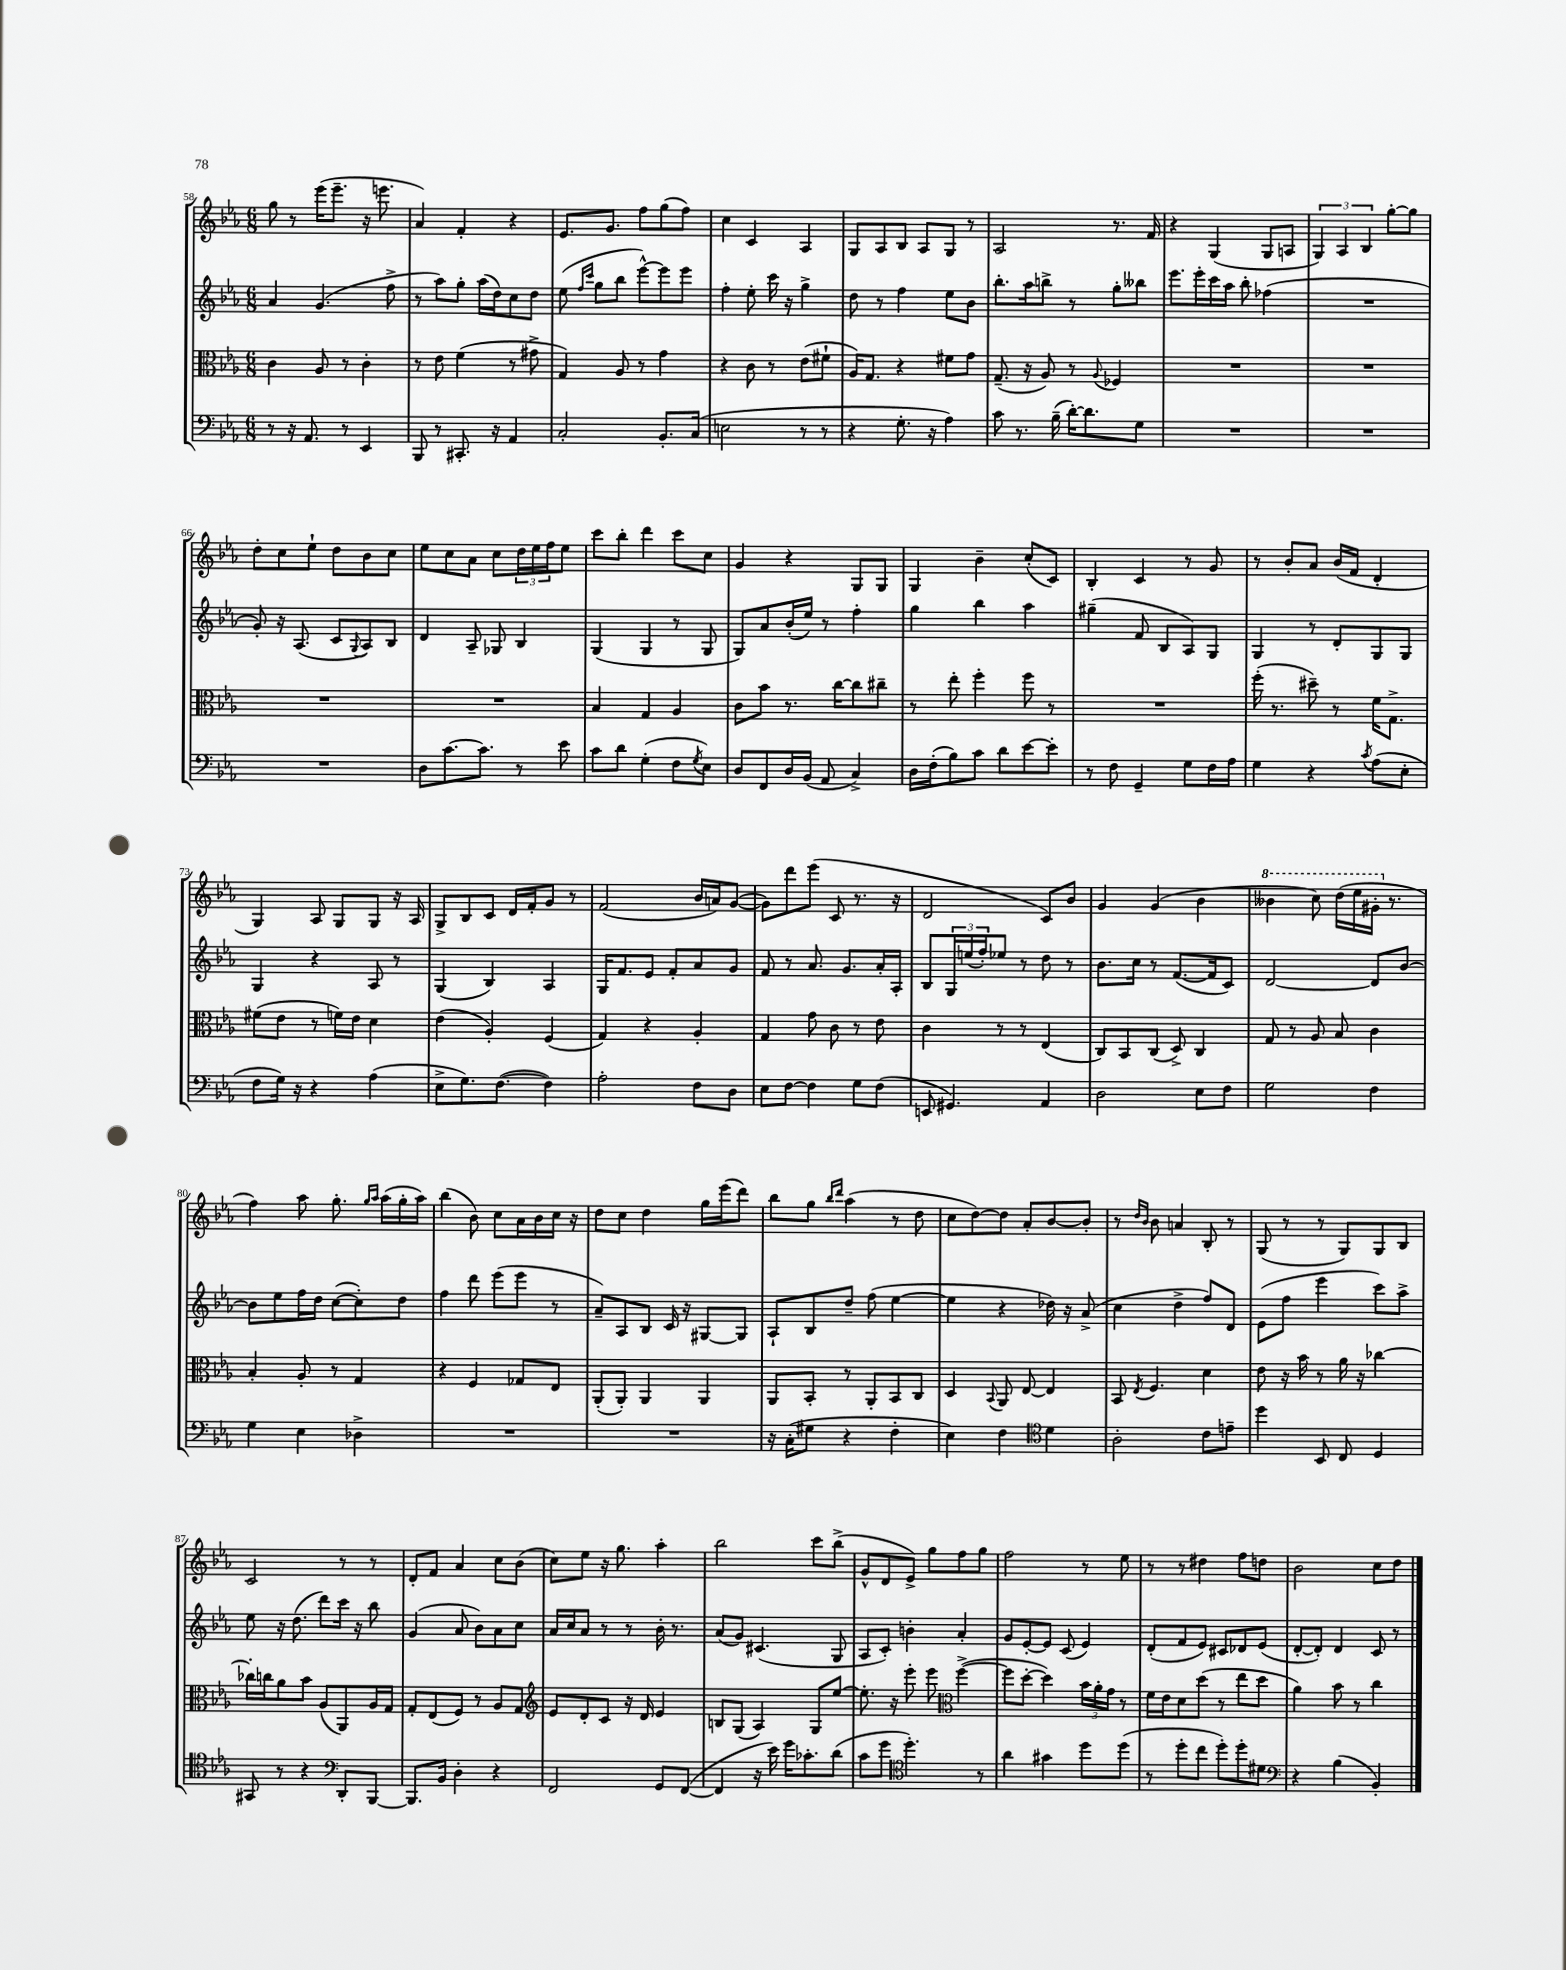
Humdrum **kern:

**kern	**kern	**kern	**kern
*staff4	*staff3	*staff2	*staff1
*clefF4	*clefC3	*clefG2	*clefG2
*k[b-e-a-]	*k[b-e-a-]	*k[b-e-a-]	*k[b-e-a-]
*M6/8	*M6/8	*M6/8	*M6/8
8r	4c\	4a-/	8gg\
16r	.	.	8r
8.AA-/	.	.	.
.	8A-/	(4.g/	(16eee-\LK
.	.	.	8.eee-~\J
8r	8r	.	.
4EE-/	4c'\	.	16r
.	.	.	8.eee\
.	.	8ff^\	.
=	=	=	=
8BBB-/	8r	8r	4a-/)
8r	8e-\	8aa-\L)	.
8.CC#'/	(4f\	8gg'\J	4f'/
.	.	(16aa-\LL	.
16r	.	16dd\J)	.
4AA-/	8r	8cc\	4r
.	8g#^\	8dd\J	.
=	=	=	=
2C'/	4G/)	(8ee-\	8.e-/L
.	.	16qqff/LL	.
.	.	16qqccc/JJ	.
.	.	8gg\L	.
.	.	.	8.g/J
.	8A-/	8bb-\J	.
.	8r	[8eee-^^\L)	8ff\L
8.BB-'/L	4g\	8eee-\]	(8gg\
.	.	8eee-\J	8ff\J)
(16C/Jk	.	.	.
=	=	=	=
2E\	4r	4ff'\	4cc\
.	8c\	8ee-'\	4c/
.	8r	16ccc\	.
.	.	16r	.
8r	(8e-\L	4gg^\	4A-/
8r	8f#`\J	.	.
=	=	=	=
4r	16A-/LK)	8dd\	8G/L
.	8.G/J	.	.
.	.	8r	8A-/
8.G'\	4r	4ff\	8B-/J
.	.	.	8A-/L
16r	.	.	.
4A-\)	8f#\L	8ee-\L	8G/J
.	8g\J	8b-\J	8r
=	=	=	=
8c\	(8.G~/	8.bb-'\L	2A-/
8.r	.	.	.
.	16r	16aa-\k	.
.	8A-/)	8bb^\J	.
(16B-~\	.	.	.
[16d'\LK)	8r	8r	.
8.d\]	.	.	.
.	8qqA-/	.	.
.	4F-/	8gg'\L	8.r
8G\J	.	8bb--\J	.
.	.	.	16f/
=	=	=	=
2.r	2.r	8.eee-\L	4r
.	.	16eee-'\L	.
.	.	16ccc\	(4G/
.	.	16aa-\JJ	.
.	.	8bb-'\	.
.	.	(4ff-\	8G/L
.	.	.	8A/J
=	=	=	=
2.r	2.r	2.r	6G/)
.	.	.	6A-/
.	.	.	6B-/
.	.	.	[8gg'\L
.	.	.	8gg\]J
=	=	=	=
2.r	2.r	8g'/)	8dd'\L
.	.	16r	8cc\
.	.	(8.A-/	.
.	.	.	8ee-`\J
.	.	8c/L	8dd\L
.	.	8qqG/	.
.	.	8A-/)	8b-\
.	.	8B-/J	8cc\J
=	=	=	=
8D\L	2.r	4d/	8ee-\L
[8.c\	.	.	8cc\
.	.	8A-~/	8a-\J
8.c\]J	.	.	.
.	.	8G-/	8cc\L
8r	.	4B-/	24dd\L
.	.	.	24ee-\
.	.	.	24ff\J
8e-\	.	.	8ee-\J
=	=	=	=
8c\L	4B-/	(4G/	8ccc\L
8d\J	.	.	8bb-'\J
(4G'\	4G/	4G/	4ddd\
8F\L	4A-/	8r	8ccc\L
8qG/	.	.	.
8E-\J)	.	8G/	8cc\J
=	=	=	=
8D/L	8c\L	8G/L)	4g/
8FF/	8b-\J	8a-/	.
16D/L	8.r	(16b-'/L	4r
(16BB-/JJ	.	16ee-/JJ)	.
8AA-/	.	8r	.
.	[16cc\LK	.	.
4C^/)	8cc\]	4ff'\	8G/L
.	8cc#~\J	.	8G/J
=	=	=	=
16D\LL	8r	4gg\	4G/
(16F'\J	.	.	.
8B-\)	8ee-'\	.	.
8c\J	4ff'\	4bb-\	4b-~\
8d\L	.	.	.
[8e-\	8ff\	4aa-\	(8cc'/L
8e-'\]J	8r	.	8c/J)
=	=	=	=
8r	2.r	(4gg#~\	4B-'/
8F\	.	.	.
4GG~/	.	8f/	4c/
.	.	8B-/L	.
8G\L	.	8A-/)	8r
16F\L	.	8G/J	8g/
16A-\JJ	.	.	.
=	=	=	=
4G\	(16ff'\	4G/	8r
.	8.r	.	.
.	.	.	8b-'/L
4r	8dd#~\)	8r	8a-/J
.	8r	8d'/L	(16b-/LL
.	.	.	16f/JJ
8qc/	.	.	.
(8A-\L	16f\LK	8G/	4d'/
.	8.G^\J	.	.
8E-'\J	.	8G/J	.
=	=	=	=
8F\L	(8f#\L	4G/	4G/)
16G\Jk)	8e-\J	.	.
16r	.	.	.
4r	8r	4r	8A-/
.	16f\LL)	.	8G/L
.	16e-\JJ	.	.
(4A-\	4d\	8A-/	8G/J
.	.	8r	16r
.	.	.	16A-/
=	=	=	=
8E-^\L	(4e-\	(4G/	8G^/L
8.G\)	.	.	8B-/
.	4A-'/)	4B-/)	8c/J
([8.F\J	.	.	.
.	.	.	16d/LL
.	.	.	16f'/J
4F\])	(4F/	4A-/	8g/J
.	.	.	8r
=	=	=	=
2A-'\	4G/)	16G/LK	(2f/
.	.	8.f/	.
.	4r	8e-/J	.
.	.	8f'/L	.
8F\L	4A-'/	8a-/	16b-/LL
.	.	.	16a/J)
8D\J	.	8g/J	([8g/J
=	=	=	=
8E-\L	4G/	8f/	8g\]L)
[8F\J	.	8r	8ddd\
4F\]	8g\	8.a-/	(8eee-\J
.	8c\	.	8c/
.	.	8.g/L	.
8G\L	8r	.	8.r
(8F\J	8e-\	16a-'/L	.
.	.	16A-'/JJ	16r
=	=	=	=
8EE/	4c\	8B-/L	2d/
4.GG#/)	.	24G/L	.
.	.	(24ee/	.
.	.	24ff'/J)	.
.	8r	8ee-/J	.
.	8r	8r	.
4AA-/	(4E-/	8dd\	8c/L)
.	.	8r	8b-/J
=	=	=	=
2D\	8C/L)	8.b-\L	4g/
.	8BB-/	.	.
.	.	16cc\Jk	.
.	(8C/J	8r	(4g/
.	8D^/)	([8.f/L	.
8E-\L	4C/	.	4b-\
.	.	16f/]k	.
8F\J	.	8c/J)	.
=	=	=	=
2G\	8G/	[2d/	4bb--\
.	8r	.	.
.	8A-/	.	8ccc\)
.	8B-/	.	(16ddd\LL
.	.	.	16eee-\
4F\	4c\	8d/]L	16gg#'\JJ
.	.	.	8.r
.	.	[8b-/J	.
=	=	=	=
4G\	4B-'/	8b-\]L	4ff\)
.	.	8ee-\	.
4E-\	8A-'/	16ff\L	8aa-\
.	.	16dd\JJ	.
.	8r	([8cc\L	8.gg'\
4D-^\	4G/	8cc'\])	.
.	.	.	16qqgg/LL
.	.	.	16qqaa-/JJ
.	.	.	(16aa-\LL
.	.	8dd\J	16gg'\
.	.	.	16aa-\JJ)
=	=	=	=
2.r	4r	4ff\	(4bb-\
.	4F/	8ddd\	8b-\)
.	.	(8eee-\L	8cc\L
.	8G-/L	8eee-\J	16a-\L
.	.	.	16b-\
.	8E-/J	8r	16cc\JJ
.	.	.	16r
=	=	=	=
2.r	(8AA-'/L	8a-~/L)	8dd\L
.	8AA-'/J)	8A-/	8cc\J
.	4AA-/	8B-/J	4dd\
.	.	16c/	.
.	.	16r	.
.	4AA-/	[8G#/L	16gg\LL
.	.	.	(16eee-\J
.	.	8G#/]J	8ddd\J)
=	=	=	=
16r	8AA-/L	8A-`/L	8bb-\L
(16C'\LK	.	.	.
8G#\J	8BB-'/J	8B-/	8gg\J
.	.	.	16qqbb-/LL
.	.	.	16qqddd/JJ
4r	8r	8dd~/J	(4aa-\
.	8AA-'/L	(8ff\	.
4F'\	8BB-/	[4ee-\	8r
.	8C/J	.	8dd\
=	=	=	=
4E-\)	4D/	4ee-\]	8cc\L
.	.	.	[8dd\)
.	8qqBB-/	.	.
4F\	8AA-/	4r	8dd\]J
.	[8E-/	.	8a-'/L
*clefC4	*	*	*
4d\	4E-/]	16dd-\)	[8b-/
.	.	16r	.
.	.	(8a-^/	8b-'/]J
=	=	=	=
2A-'\	8BB-/	4cc\	8r
.	.	.	16qqdd/LL
.	8qE-/	.	16qqb-/JJ
.	4.F/	.	8b-\
.	.	4dd^\	4a/
8c\L	4d\	8ff/L)	8B-'/
8e~\J	.	8d/J	8r
=	=	=	=
4dd\	8e-\	(8e-\L	(8G/
.	16r	8ff\J	8r
.	16b-\	.	.
8BB-/	8r	4eee-\	8r
8C/	16a-\	.	8G/L)
.	16r	.	.
4D/	[4cc-\	8ccc\L)	8G/
.	.	8aa-^\J	8B-/J
=	=	=	=
8GG#/	16cc-'\]LL	8ee-\	2c/
.	16cc\J	.	.
8r	8a-\	16r	.
.	.	(8.dd\	.
4r	8b-\J	.	.
.	(8A-/L	8ddd\L)	.
*clefF4	*	*	*
8DD'/L	8AA-/)	16ccc\Jk	8r
.	.	16r	.
[8BBB-/J	16A-/L	8bb-\	8r
.	16G/JJ	.	.
=	=	=	=
8.BBB-/]L	8G'/L	(4g/	8d'/L
.	(8E-/	.	8f/J
16BB-/Jk	.	.	.
4D'\	8F/J)	8a-/	4a-/
.	8r	8b-\L)	.
4r	8A-/L	8a-\	8cc\L
.	8G/J	8cc\J	(8b-\J
=	=	=	=
*	*clefG2	*	*
2FF/	8e-/L	16a-/LL	8cc\L)
.	.	16cc/J	.
.	8d'/	8a-/J	8ee-\J
.	8c/J	8r	16r
.	.	.	8.gg\
.	16r	8r	.
.	16d/	.	.
8GG/L	4e-/	16b-'\	4aa-'\
.	.	8.r	.
([8FF/J	.	.	.
=	=	=	=
4FF/]	8B/L	(8a-/L	2bb-\
.	(8G/J	8g/J)	.
16r	4A-/)	(4.c#/	.
16e-\)	.	.	.
16g\LK	.	.	.
8.c-'\	.	.	.
.	8G/L	.	8ccc\L
(8d\J	[8ee-/J	8G/	(8bb-^\J
=	=	=	=
8c\L	8.ee-'\]	8A-/L	8g^^/L
8g\J	.	8c'/J)	8d/
.	16r	.	.
*clefC4	*	*	*
4.dd'\)	8eee-'\	4b'\	8e-^/J)
.	8eee-\	.	8gg\L
*	*clefC3	*	*
.	([4ff^\	4a-'/	8ff\
8r	.	.	8gg\J
=	=	=	=
4a-\	8ff\]L	8g/L	2ff\
.	[8dd'\J	[8e-'/	.
4g#\	4dd\])	8e-/]J	.
.	.	(8c/	.
8dd\L	24b-\LL	4e-/)	8r
.	24a-'\	.	.
.	24g\JJ	.	.
(8dd\J	8r	.	8ee-\
=	=	=	=
8r	16f\LL	(8d'/L	8r
.	16e-\J	.	.
8dd'\L	8d\	8f/	8r
8cc\J	(8dd\J	8e-/J)	4dd#\
8dd'\L)	8r	8c#/L	.
8dd'\	8ee-\L	8d-/	8ff\L
8d#\J	8dd\J	(8e-/J	8dd\J
=	=	=	=
*clefF4	*	*	*
4r	4a-\)	[8d'/L	2b-\
.	.	8d'/]J)	.
(4B-\	8b-\	4d/	.
.	8r	.	.
4BB-'/)	4cc\	8c/	8cc\L
.	.	8r	8dd\J
==	==	==	==
*-	*-	*-	*-
